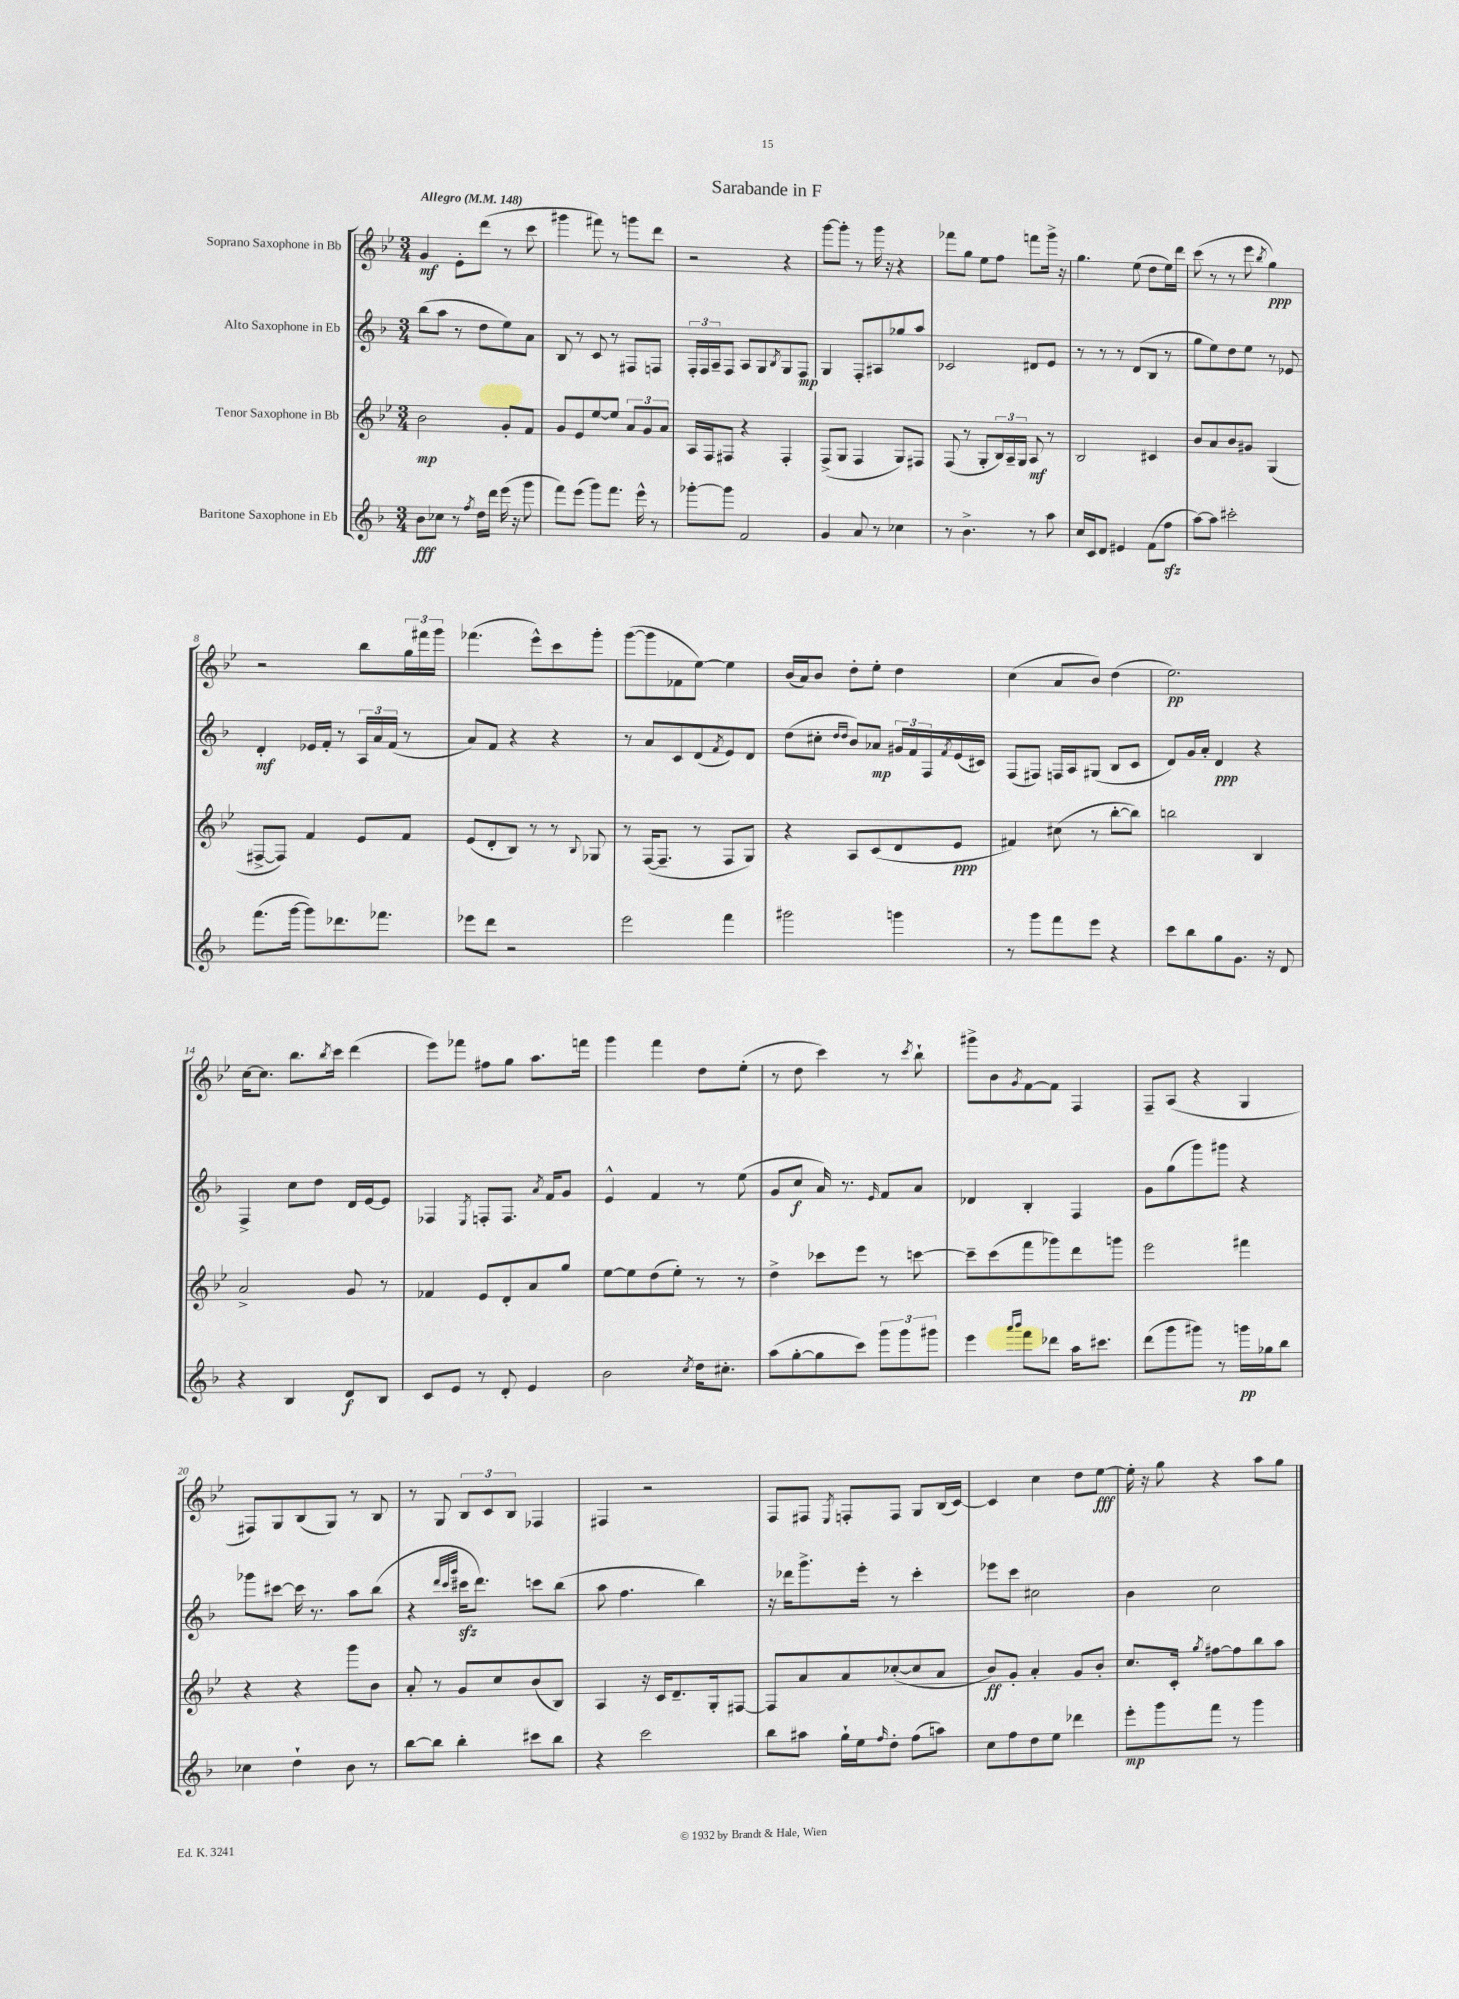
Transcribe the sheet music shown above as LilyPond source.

\header { title = "Sarabande in F" }
<<
\new StaffGroup <<
\new Staff = "s0" \with { instrumentName = "Soprano Saxophone in Bb" } {
    \clef treble \key bes \major \numericTimeSignature \time 3/4 \tempo "Allegro" 4 = 148
    g'4\mf ees'8-. d'''8( r8 c'''8 |
    gis'''4 fis'''8) r8 g'''8 d'''8 |
    r2 r4 |
    g'''8~ g'''8-. r8 g'''16 r16 r4 |
    fes'''8 g''8 ees''8 f''8 f'''8 g'''16-> r16 |
    g''4. ees''8( d''8 ees''16) d'''16 |
    c'''8( r8 r8 ees'''8 \acciaccatura { bes''8 } g''4\ppp) |
    r2 bes''8 \tuplet 3/2 { g''16 fis'''16 g'''16 } |
    fes'''4.( ees'''8-^) c'''8 g'''8-. |
    g'''8~( g'''8 fes'8 ees''8~) ees''4 |
    bes'16( a'16) bes'8 d''8-. ees''8-. d''4 |
    c''4( a'8 bes'8) d''4( |
    ees''2.\pp) |
    c''16~ c''8. bes''8. \acciaccatura { bes''8 } c'''16 d'''4( |
    ees'''8) fes'''8 fis''8 g''8 a''8. f'''16 |
    g'''4 f'''4 d''8 ees''8-.( |
    r8 d''8 c'''4) r8 \acciaccatura { c'''8 } bes''8-! |
    gis'''8-> bes'8 \acciaccatura { g'8 } f'8~ f'8 f4 |
    f8-- a8( r4 g4 |
    fis8) g8 bes8( g8) r8 bes8 |
    r8 g8 \tuplet 3/2 { bes8 c'8 bes8 } fes4 |
    fis4 r2 |
    f8 fis8 \acciaccatura { ees8 } f8-. f8 g8 bes16( c'16~) |
    c'4 c''4 d''8 ees''8~\fff |
    ees''16-. r16 g''8 r4 a''8 g''8 \bar "|." |
}
\new Staff = "s1" \with { instrumentName = "Alto Saxophone in Eb" } {
    \clef treble \key f \major \numericTimeSignature \time 3/4
    bes''8( a''8 r8 d''8 e''8) a'8 |
    bes8 r8 c'8 r8 fis8 f8 |
    \tuplet 3/2 { f16-. f16 a16-- } f8 a8 g8 \acciaccatura { bes8 } g8 f8\mp |
    g4 f8-. ais8 ges''8 a''8 |
    ces'2 dis'8 e'8 |
    r8 r8 r8 d'8( bes8 r8 |
    g''8 e''8) d''8 e''8 r8 ees'8 |
    d'4-.\mf ees'16 f'16-. r8 \tuplet 3/2 { a16 a'16 f'16( } r8 |
    a'8) f'8 r4 r4 |
    r8 a'8 c'8 d'8( \acciaccatura { f'8 } e'8) d'8 |
    d''8( cis''8-. \grace { d''16 d''16 } bes'8) aes'8\mp \tuplet 3/2 { gis'16 f'16 f16 } \acciaccatura { f'8 } e'16( cis'16) |
    f8( fis8) f16 a16 gis8( bes8 c'8 |
    d'8) g'16 a'16-. d'4\ppp r4 |
    f4-> c''8 d''8 d'16 e'16~ e'8 |
    fes4 \acciaccatura { e8 } f8-. f8. \acciaccatura { a'8 } f'16 g'8 |
    e'4-^ f'4 r8 e''8( |
    g'8 c''8\f a'16) r8. \grace { e'16 } f'8 a'8 |
    des'4 bes4-. f4 |
    g'8 g''8( g'''8) gis'''8 r4 |
    ges'''8 cis'''8~ cis'''16 r8. a''8 bes''8( |
    r4 \grace { d'''32 c'''32 g'''32 } cis'''16\sfz d'''8.) c'''8 bes''8( |
    a''8 f''4. bes''4) |
    r16 des'''16 g'''8.-> e'''16-. r8 c'''4-. |
    ees'''8 c'''8 cis''2 |
    bes'4 c''2 \bar "|." |
}
\new Staff = "s2" \with { instrumentName = "Tenor Saxophone in Bb" } {
    \clef treble \key bes \major \numericTimeSignature \time 3/4
    bes'2\mp g'8-. f'8 |
    g'8 ees'8 ees''8~ ees''8 \tuplet 3/2 { a'8 g'8 a'8 } |
    a16 f16 fis8 r4 fis4-. |
    f8->( g8 f4 g8) fis8 |
    f8( r8 g8-. \tuplet 3/2 { bes16) a16-- g16 } a8\mf r8 |
    bes2 cis'4 |
    bes'8 a'8 bes'8 gis'8 g4( |
    fis8~-> fis8) f'4 ees'8 f'8 |
    ees'8( d'8-. bes8) r8 r8 \appoggiatura { bes8 } ges8 |
    r8 f16~( f8.-- r8 f8 g8) |
    r4 a8 c'8( d'8 ees'8\ppp |
    fis'4) cis''8( r8 bes''8~-. bes''8) |
    b''2 bes4 |
    a'2-> g'8 r8 |
    fes'4 ees'8 d'8-. a'8 g''8 |
    ees''8~ ees''8 d''8( ees''8-.) r8 r8 |
    d''4-> ces'''8 ees'''8 r8 c'''8~ |
    c'''8-- c'''8( f'''8 ges'''8) d'''8 g'''8 |
    ees'''2 fis'''4 |
    r4 r4 g'''8 bes'8 |
    a'8-. r8 g'8 c''8 bes'8( bes8) |
    a4 r16 c'16 d'8.-- g16-. fis8~ |
    fis8 a'8 a'8 ces''8~-.( ces''8 a'8 |
    bes'8\ff) g'8-. a'4-. g'8 bes'8-. |
    c''8. c'16-. \acciaccatura { g''8 } fis''8~ fis''8 bes''8 a''8 \bar "|." |
}
\new Staff = "s3" \with { instrumentName = "Baritone Saxophone in Eb" } {
    \clef treble \key f \major \numericTimeSignature \time 3/4
    bes'8\fff ces''8 r8 \acciaccatura { f''8 } d''16 d'''16 e'''16( r16 g'''8 |
    f'''8) e'''8( g'''8) f'''8. e'''16-^ r8 |
    ges'''8~-. ges'''8 f'2 |
    g'4 a'8 r8 ces''4 |
    r8 bes'4.-> r8 a''8 |
    c''16 c'16 d'8 eis'4 f'8( f''8\sfz |
    a''8~) a''8 cis'''2-. |
    f'''8.( g'''16~ g'''8) des'''8. fes'''8. |
    ees'''8 d'''8 r2 |
    e'''2 f'''4 |
    gis'''2 g'''4 |
    r8 g'''8 f'''8 e'''8 r4 |
    c'''8 bes''8 g''8 g'8. r16 d'8 |
    r4 bes4 d'8\f bes8 |
    c'8 e'8 r8 d'8-. e'4 |
    bes'2 \acciaccatura { c''8 } d''16 cis''8.-. |
    a''8( g''8~-. g''8 c'''8) \tuplet 3/2 { g'''8 g'''8 gis'''8 } |
    e'''4 \grace { a'''16 bes'''16 } f'''8 des'''8 a''16 cis'''8. |
    d'''8( g'''8 gis'''8) r8 g'''16\pp ges''16 bes''8 |
    ces''4 d''4-! bes'8 r8 |
    bes''8~ bes''8 bes''4-. cis'''8 bes''8 |
    r4 c'''2 |
    bes''8 ais''8 g''16-! e''16 \grace { f''16 } d''8-. f''8( a''8) |
    c''8 f''8 d''8 e''8 des'''4 |
    e'''8-.\mp g'''8 f'''8 r8 g'''4 \bar "|." |
}
>>
>>
